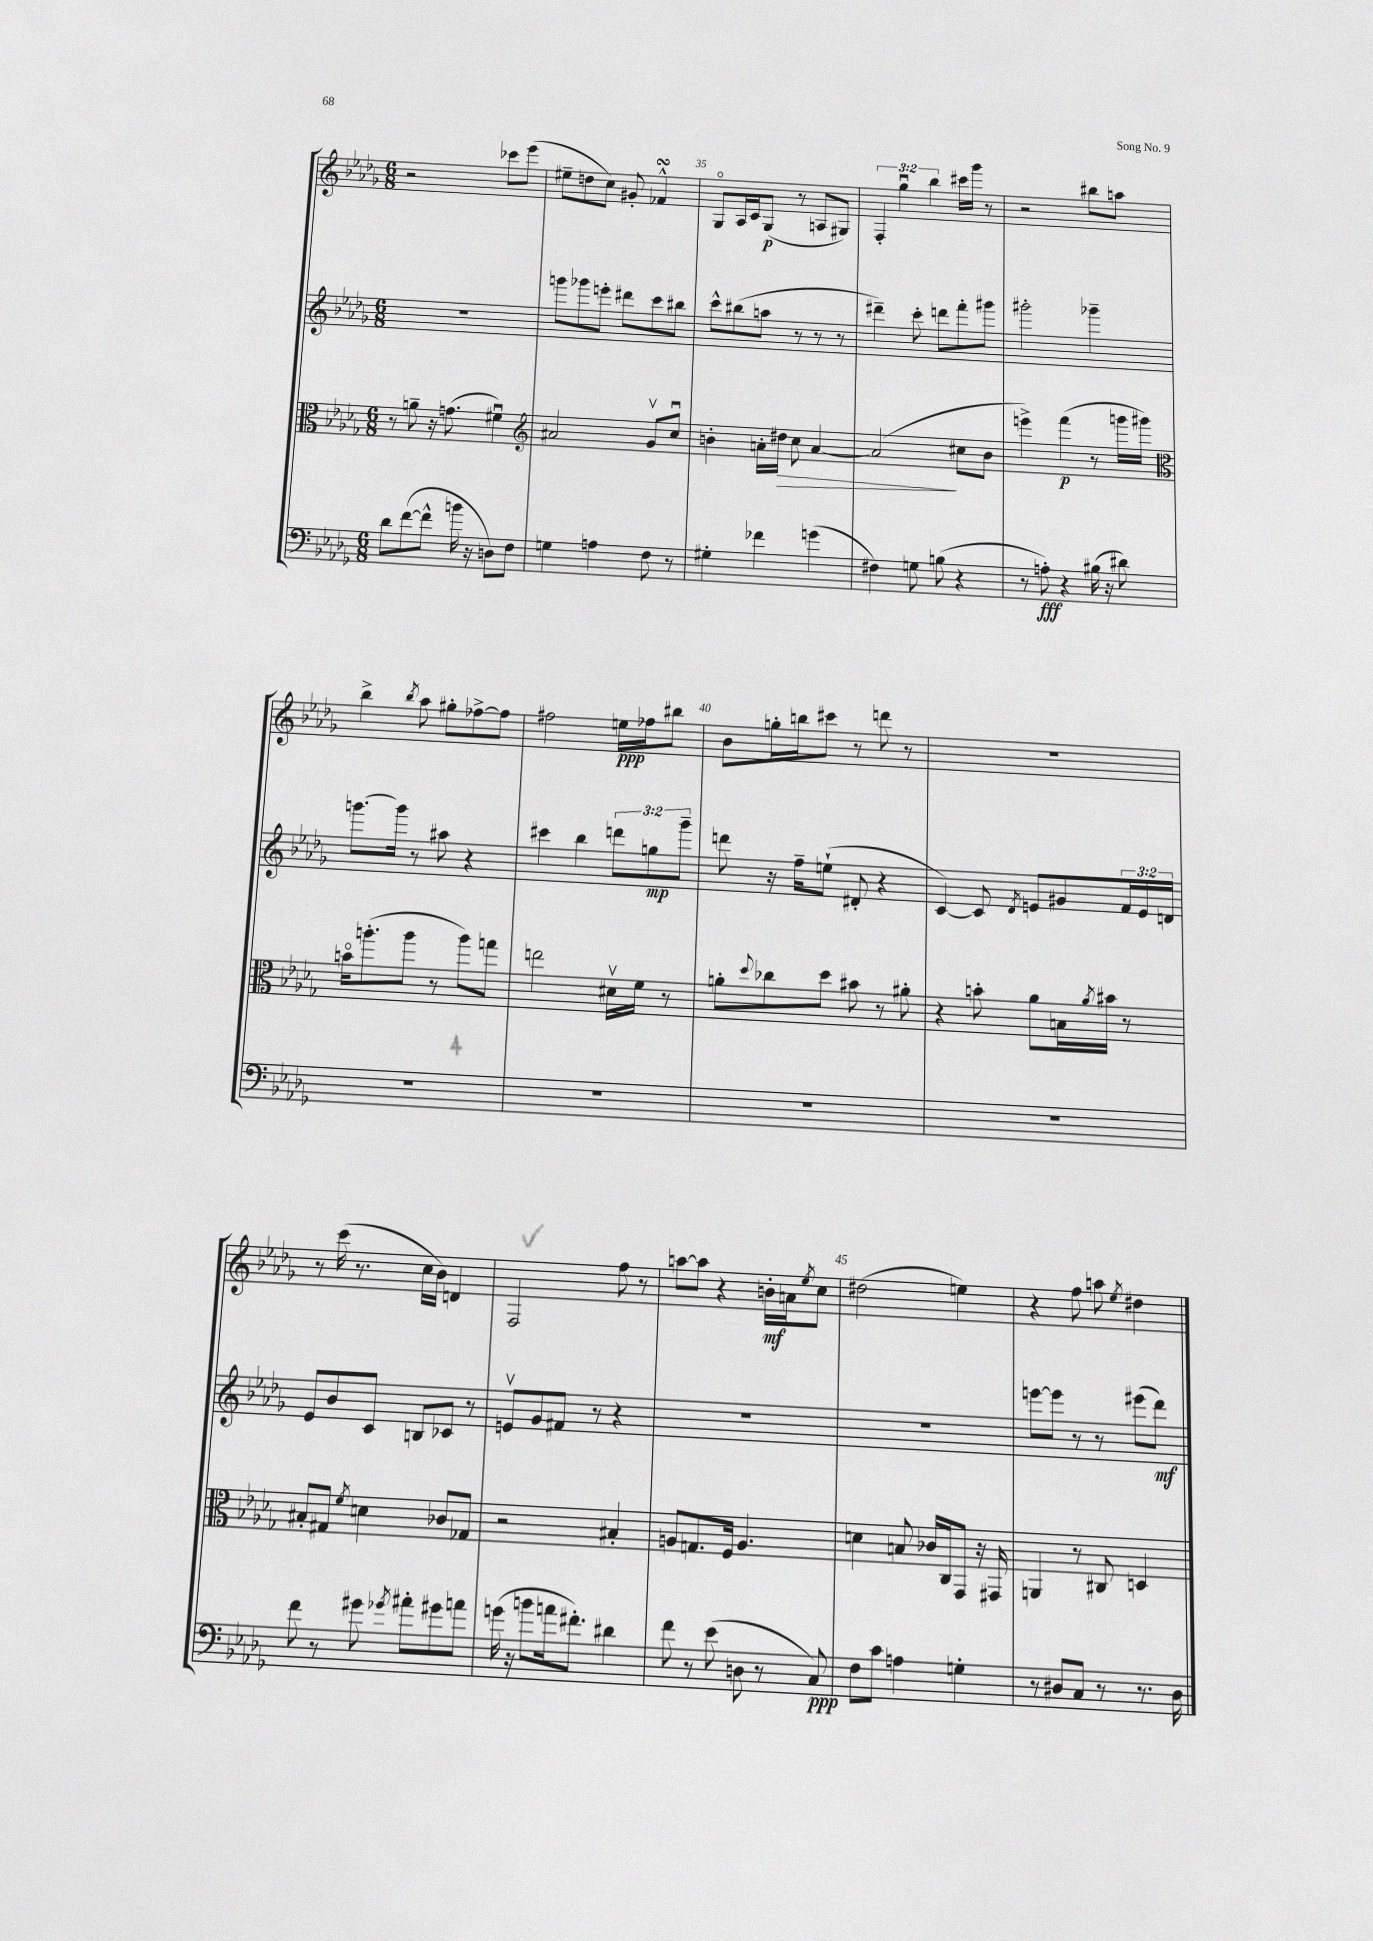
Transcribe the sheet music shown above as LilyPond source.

<<
\new StaffGroup <<
\new Staff = "s0" {
    \clef treble \key des \major \numericTimeSignature \time 6/8 \override Staff.TupletNumber.text = #tuplet-number::calc-fraction-text
    r2 ces'''8 ees'''8( |
    eis''8-- d''8 c''8) gis'8-. fes'4-^\turn |
    ges8\flageolet aes16 c'16 ges8\p( r8 a8 gis8) |
    \tuplet 3/2 { f4-. ges''4\downbow bes''4 } cis'''16 ges'''16 r8 |
    r2 bis''8 a''8 |
    bes''4-> \acciaccatura { bes''8 } aes''8 gis''8-. fes''8~-> fes''8 |
    fis''2 e''16\ppp fes''16 bis''8 |
    bes'8 g''16-. b''16 cis'''8 r8 d'''8 r8 |
    R2. |
    r8 c'''16( r8. c''16 bes'16) d'4 |
    f2 f''8 r8 |
    a''8~ a''8 r4 b'16-.\mf a'16 \acciaccatura { ees''8 } c''8 |
    dis''2( e''4) |
    r4 f''8 a''8 \acciaccatura { ees''8 } dis''4 \bar "|." |
}
\new Staff = "s1" {
    \clef treble \key des \major \numericTimeSignature \time 6/8 \override Staff.TupletNumber.text = #tuplet-number::calc-fraction-text
    R2. |
    g'''8 ges'''8 e'''8-. dis'''8 c'''8 bis''8 |
    c'''8-^ bis''8( a''8 r8 r8 r8 |
    dis'''4--) c'''8-. d'''8 f'''8-. gis'''8 |
    gis'''2-. ges'''4-- |
    g'''8.~ g'''16 r8 ais''8 r4 |
    cis'''4 bes''4 \tuplet 3/2 { d'''8 g''8\mp ges'''8-- } |
    d'''8 r16 f''16-- e''8-!( dis'8-. r4 |
    c'4~) c'8 \acciaccatura { des'8 } e'8 gis'8 \tuplet 3/2 { f'16 e'16 d'16 } |
    ees'8 bes'8 c'8 b8 ces'8 r8 |
    e'8\upbow ges'8 fis'8 r8 r4 |
    R2. |
    R2. |
    e'''8~ e'''8 r8 r8 eis'''8( des'''8\mf) \bar "|." |
}
\new Staff = "s2" {
    \clef alto \key des \major \numericTimeSignature \time 6/8
    r8 a'8-- r16 g'8.( fis'4\downbow) |
    \clef treble ais'2 ges'8\upbow c''8\downbow |
    b'4-. a'16-. dis''16\> c''8 a'4~ |
    a'2\!( cis''8 bes'8 |
    e'''4->) f'''4\p( r8 g'''16 gis'''16) |
    \clef alto b'16\flageolet a''8.-.( a''8 r8 a''8) g''8 |
    e''2 dis'16\upbow f'16 r8 |
    a'8-. \appoggiatura { des''8 } ces''8 des''8 bis'8 r8 ais'8-. |
    r4 b'8-. aes'8 b16 \acciaccatura { aes'8 } bis'16 r8 |
    bis8-. gis8 \acciaccatura { f'8 } d'4 ces'8 ges8 |
    r2 bis4-. |
    a8 g8. f16 a4. |
    d'4 b8 ces'16 c16 ges,8 r16 gis,16 |
    a,4 r8 cis8 d4 \bar "|." |
}
\new Staff = "s3" {
    \clef bass \key des \major \numericTimeSignature \time 6/8
    des'8 f'8~( f'8-^ b'16 r16 d8) f8 |
    g4 a4 f8 r8 |
    gis4-. fes'4 g'4( |
    fis4) g8 b8( r4 |
    r8 a8-.\fff) r4 bis16( r16 dis'8) |
    R2. |
    R2. |
    R2. |
    R2. |
    f'8 r8 gis'8 \acciaccatura { ges'8 } ais'8-. gis'8 a'8 |
    g'16( r16 b'8 a'16 fis'8.-.) dis'4 |
    f'8 r8 ees'8( d8 r8 c8\ppp) |
    f8 c'8 a4 g4-. |
    r8 dis8 c8 r8 r8. dis16 \bar "|." |
}
>>
>>
\layout { \context { \Score currentBarNumber = #33 \override BarNumber.break-visibility = ##(#f #t #t) barNumberVisibility = #(every-nth-bar-number-visible 5) } }
